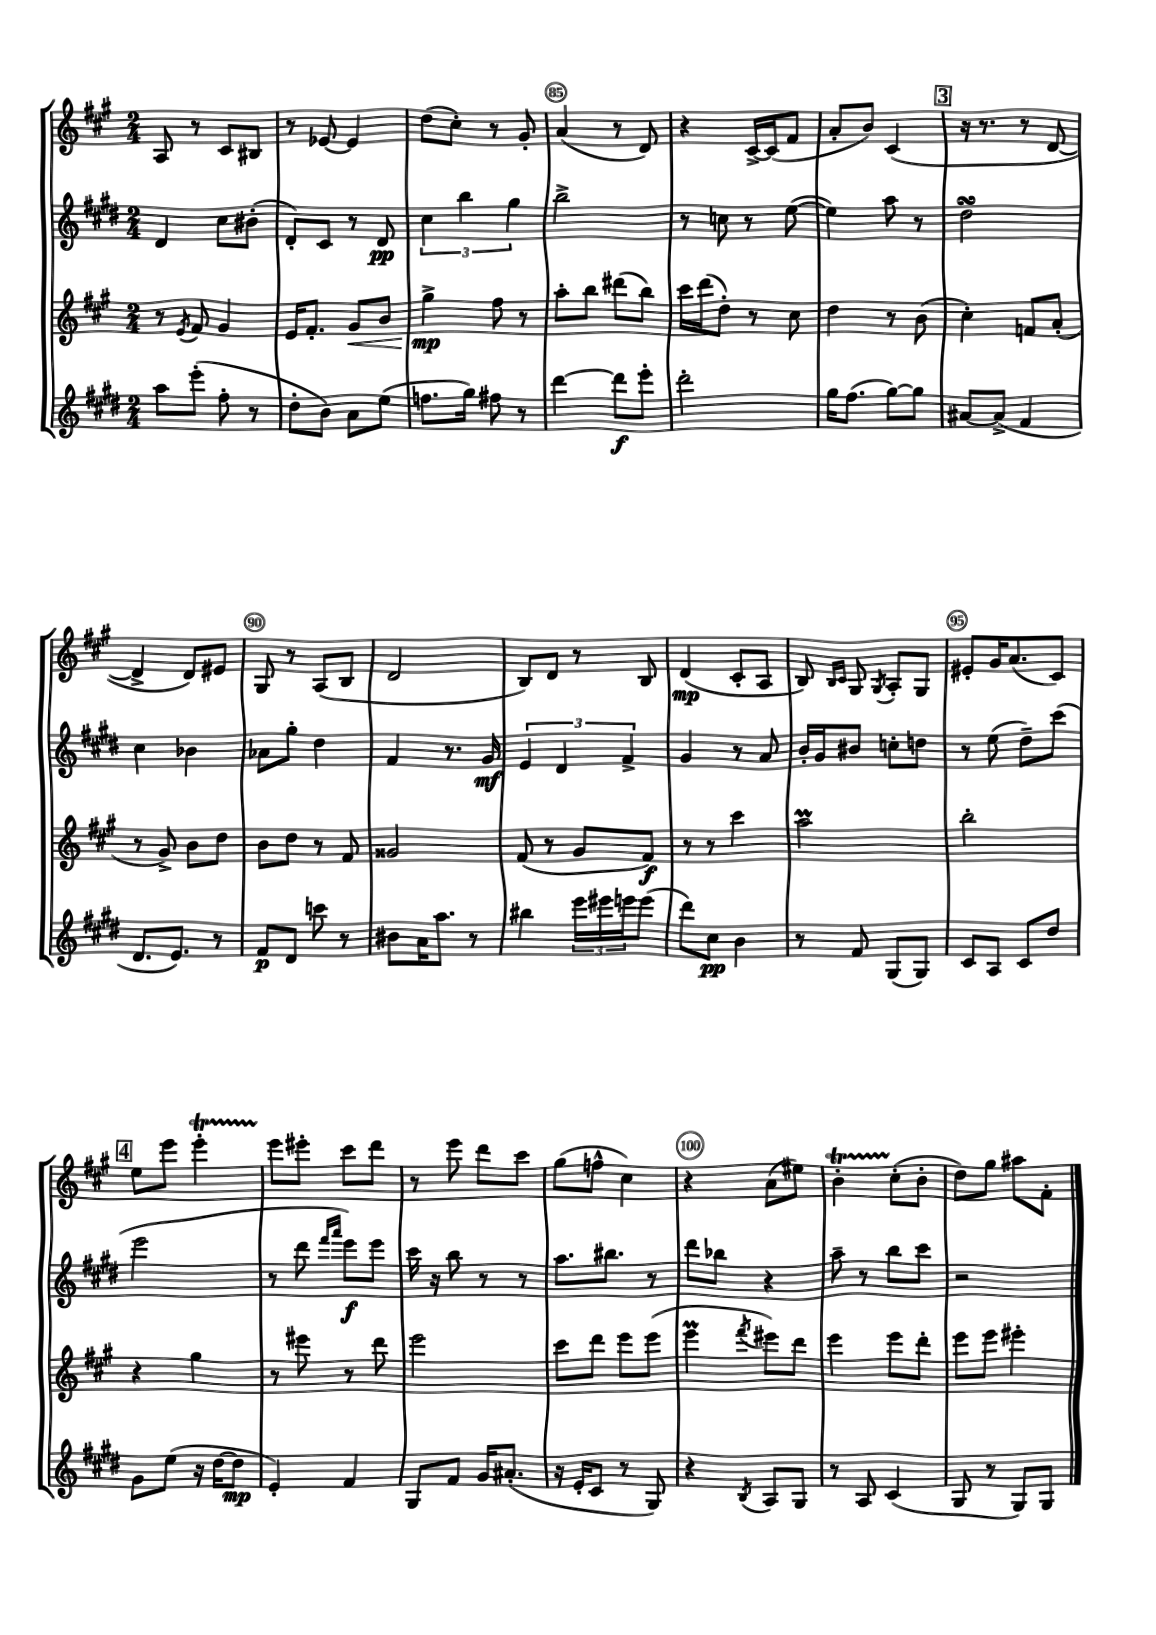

**kern	**dynam	**kern	**dynam	**kern	**dynam	**kern	**dynam
*part4	*part4	*part3	*part3	*part2	*part2	*part1	*part1
*staff4	*staff4	*staff3	*staff3	*staff2	*staff2	*staff1	*staff1
*clefG2	*	*clefG2	*	*clefG2	*	*clefG2	*
*k[f#c#g#d#]	*	*k[f#c#g#]	*	*k[f#c#g#d#]	*	*k[f#c#g#]	*
*M2/4	*	*M2/4	*	*M2/4	*	*M2/4	*
=82	=82	=82	=82	=82	=82	=82	=82
8aa\L	.	8r	.	4d#/	.	8A/	.
.	.	8qe/	.	.	.	.	.
(8eee'\J	.	8f#/	.	.	.	8r	.
8ff#'\	.	4g#/	.	8cc#\L	.	8c#/L	.
8r	.	.	.	(8b#X'\J	.	8B#X/J	.
=83	=83	=83	=83	=83	=83	=83	=83
8dd#'\L	.	16e/KL	.	8d#'/L)	.	8r	.
.	.	8.f#'/J	.	.	.	.	.
8b\J)	.	.	.	8c#/J	.	[8e-X/	.
!	!	!	!LO:HP:b	!	!	!	!
8a\L	.	8g#/L	<	8r	.	4e-/]	.
(8ee\J	.	8b/J	.	8d#/	pp	.	.
=84	=84	=84	=84	=84	=84	=84	=84
8.ffn\L	.	4gg#^\	mp	6cc#\	.	(8dd\L	.
.	.	.	.	.	.	8cc#'\J)	.
.	.	.	.	6bb\	.	.	.
16gg#\Jk)	.	.	.	.	.	.	.
8ff#X\	.	8ff#\	[	.	.	8r	.
.	.	.	.	6gg#\	.	.	.
8r	.	8r	.	.	.	8g#'/	.
=85	=85	=85	=85	=85	=85	=85	=85
[4ddd#\	.	8aa'\L	.	2bb^\	.	(4a/	.
.	.	8bb\J	.	.	.	.	.
8ddd#\L]	f	(8ddd#X\L	.	.	.	8r	.
8eee'\J	.	8bb\J)	.	.	.	8d/)	.
=86	=86	=86	=86	=86	=86	=86	=86
2ddd#'\	.	16ccc#\LL	.	8r	.	4r	.
.	.	(16ddd\J	.	.	.	.	.
.	.	8dd'\J)	.	8ccn\	.	.	.
.	.	8r	.	8r	.	[16c#^/LL	.
.	.	.	.	.	.	(16c#/J]	.
.	.	8cc#\	.	([8ee\	.	8f#/J	.
=87	=87	=87	=87	=87	=87	=87	=87
16gg#\KL	.	4dd\	.	4ee\])	.	8a'/L	.
(8.ff#\J	.	.	.	.	.	.	.
.	.	.	.	.	.	8b/J)	.
[8gg#\L)	.	8r	.	8aa\	.	(4c#/	.
8gg#\J]	.	(8b\	.	8r	.	.	.
!!LO:REH:place=s1:t=3
=88	=88	=88	=88	=88	=88	=88	=88
[8a#X/L	.	4cc#'\)	.	2dd#sSsS\	.	16r	.
.	.	.	.	.	.	8.r	.
(8a#^/J]	.	.	.	.	.	.	.
4f#/	.	8fn/L	.	.	.	8r	.
.	.	(8a'/J	.	.	.	[8d/	.
!!LO:LB:g=z
=89	=89	=89	=89	=89	=89	=89	=89
8.d#/L	.	8r	.	4cc#\	.	4d^/]	.
.	.	8g#^/)	.	.	.	.	.
8.e/J)	.	.	.	.	.	.	.
.	.	8b\L	.	4b-X\	.	8d/L)	.
8r	.	8dd\J	.	.	.	8e#X/J	.
=90	=90	=90	=90	=90	=90	=90	=90
8f#/L	p	8b\L	.	8a-X\L	.	8G#/	.
8d#/J	.	8dd\J	.	8gg#'\J	.	8r	.
8cccn\	.	8r	.	4dd#\	.	(8A/L	.
8r	.	8f#/	.	.	.	8B/J	.
=91	=91	=91	=91	=91	=91	=91	=91
8b#X\L	.	2g##X/	.	4f#/	.	2d/	.
16a\K	.	.	.	.	.	.	.
8.aa\J	.	.	.	.	.	.	.
.	.	.	.	8.r	.	.	.
8r	.	.	.	.	.	.	.
.	.	.	.	16g#/	mf	.	.
=92	=92	=92	=92	=92	=92	=92	=92
4bb#X\	.	(8f#/	.	6e/	.	8B/L)	.
.	.	8r	.	.	.	8d/J	.
.	.	.	.	6d#/	.	.	.
24eee\LL	.	8g#/L	.	.	.	8r	.
24eee#X\	.	.	.	.	.	.	.
24eeen\J	.	.	.	6f#^/	.	.	.
(8eee\J	.	8f#/J)	f	.	.	8B/	.
=93	=93	=93	=93	=93	=93	=93	=93
8ddd#\L)	.	8r	.	4g#/	.	(4d/	mp
8cc#\J	pp	8r	.	.	.	.	.
4b\	.	4ccc#\	.	8r	.	8c#'/L	.
.	.	.	.	8a/	.	8A/J	.
=94	=94	=94	=94	=94	=94	=94	=94
8r	.	2aaM\	.	16b'/LL	.	8B/)	.
.	.	.	.	16g#/J	.	.	.
.	.	.	.	.	.	16qqB/LL	.
.	.	.	.	.	.	16qqc#/JJ	.
8f#/	.	.	.	8b#X/J	.	8G#/	.
.	.	.	.	.	.	8qG#/	.
(8G#/L	.	.	.	8ccn'\L	.	8A'/L	.
8G#/J)	.	.	.	8ddn\J	.	8G#/J	.
=95	=95	=95	=95	=95	=95	=95	=95
8c#/L	.	2bb'\	.	8r	.	8e#X'/L	.
8A/J	.	.	.	(8ee\	.	16g#/K	.
.	.	.	.	.	.	(8.a/	.
8c#/L	.	.	.	8dd#~\L)	.	.	.
8dd#/J	.	.	.	(8ccc#\J	.	8c#/J)	.
!!LO:LB:g=z
!!LO:REH:place=s1:t=4
=96	=96	=96	=96	=96	=96	=96	=96
8g#\L	.	4r	.	2eee\	.	8ee\L	.
(8ee\J	.	.	.	.	.	8eee\J	.
16r	.	4gg#\	.	.	.	4eeeT'\	.
[16dd#\KL	.	.	.	.	.	.	.
8dd#\J]	mp	.	.	.	.	.	.
=97	=97	=97	=97	=97	=97	=97	=97
4e'/)	.	8r	.	8r	.	8eee\L	.
.	.	8eee#X\	.	8ddd#\	.	8eee#X'\J	.
.	.	.	.	16qqfff#/LL	.	.	.
.	.	.	.	16qqaaa/JJ	.	.	.
4f#/	.	8r	.	8eee\L)	f	8ccc#\L	.
.	.	8ddd\	.	8eee\J	.	8ddd\J	.
=98	=98	=98	=98	=98	=98	=98	=98
8G#/L	.	2eee\	.	16ccc#\	.	8r	.
.	.	.	.	16r	.	.	.
8f#/J	.	.	.	8bb\	.	8eee\	.
16g#/KL	.	.	.	8r	.	8ddd\L	.
(8.a#X'/J	.	.	.	.	.	.	.
.	.	.	.	8r	.	8ccc#\J	.
=99	=99	=99	=99	=99	=99	=99	=99
16r	.	8ccc#\L	.	8.aa\L	.	(8gg#\L	.
16e'/KL	.	.	.	.	.	.	.
8c#/J	.	8ddd\J	.	.	.	8ffn^^\J	.
.	.	.	.	8.bb#X\J	.	.	.
8r	.	8eee\L	.	.	.	4cc#\)	.
8G#/)	.	(8eee\J	.	8r	.	.	.
=100	=100	=100	=100	=100	=100	=100	=100
4r	.	4eeeM\	.	8ddd#\L	.	4r	.
.	.	.	.	8bb-X\J	.	.	.
8qB/	.	8qfff#/	.	.	.	.	.
8A/L	.	8eee#X\L)	.	4r	.	(8a\L	.
8G#/J	.	8ddd\J	.	.	.	8ee#X\J)	.
=101	=101	=101	=101	=101	=101	=101	=101
8r	.	4eee\	.	8aa~\	.	4bT'\	.
8A/	.	.	.	8r	.	.	.
(4c#/	.	8eee\L	.	8bb\L	.	(8cc#'\L	.
.	.	8ddd'\J	.	8ccc#\J	.	8b'\J	.
=102	=102	=102	=102	=102	=102	=102	=102
8G#/	.	8eee\L	.	2r	.	8dd\L)	.
8r	.	8eee\J	.	.	.	8gg#\J	.
8G#/L)	.	4eee#X'\	.	.	.	8aa#X\L	.
8G#/J	.	.	.	.	.	8f#'\J	.
==	==	==	==	==	==	==	==
*-	*-	*-	*-	*-	*-	*-	*-
